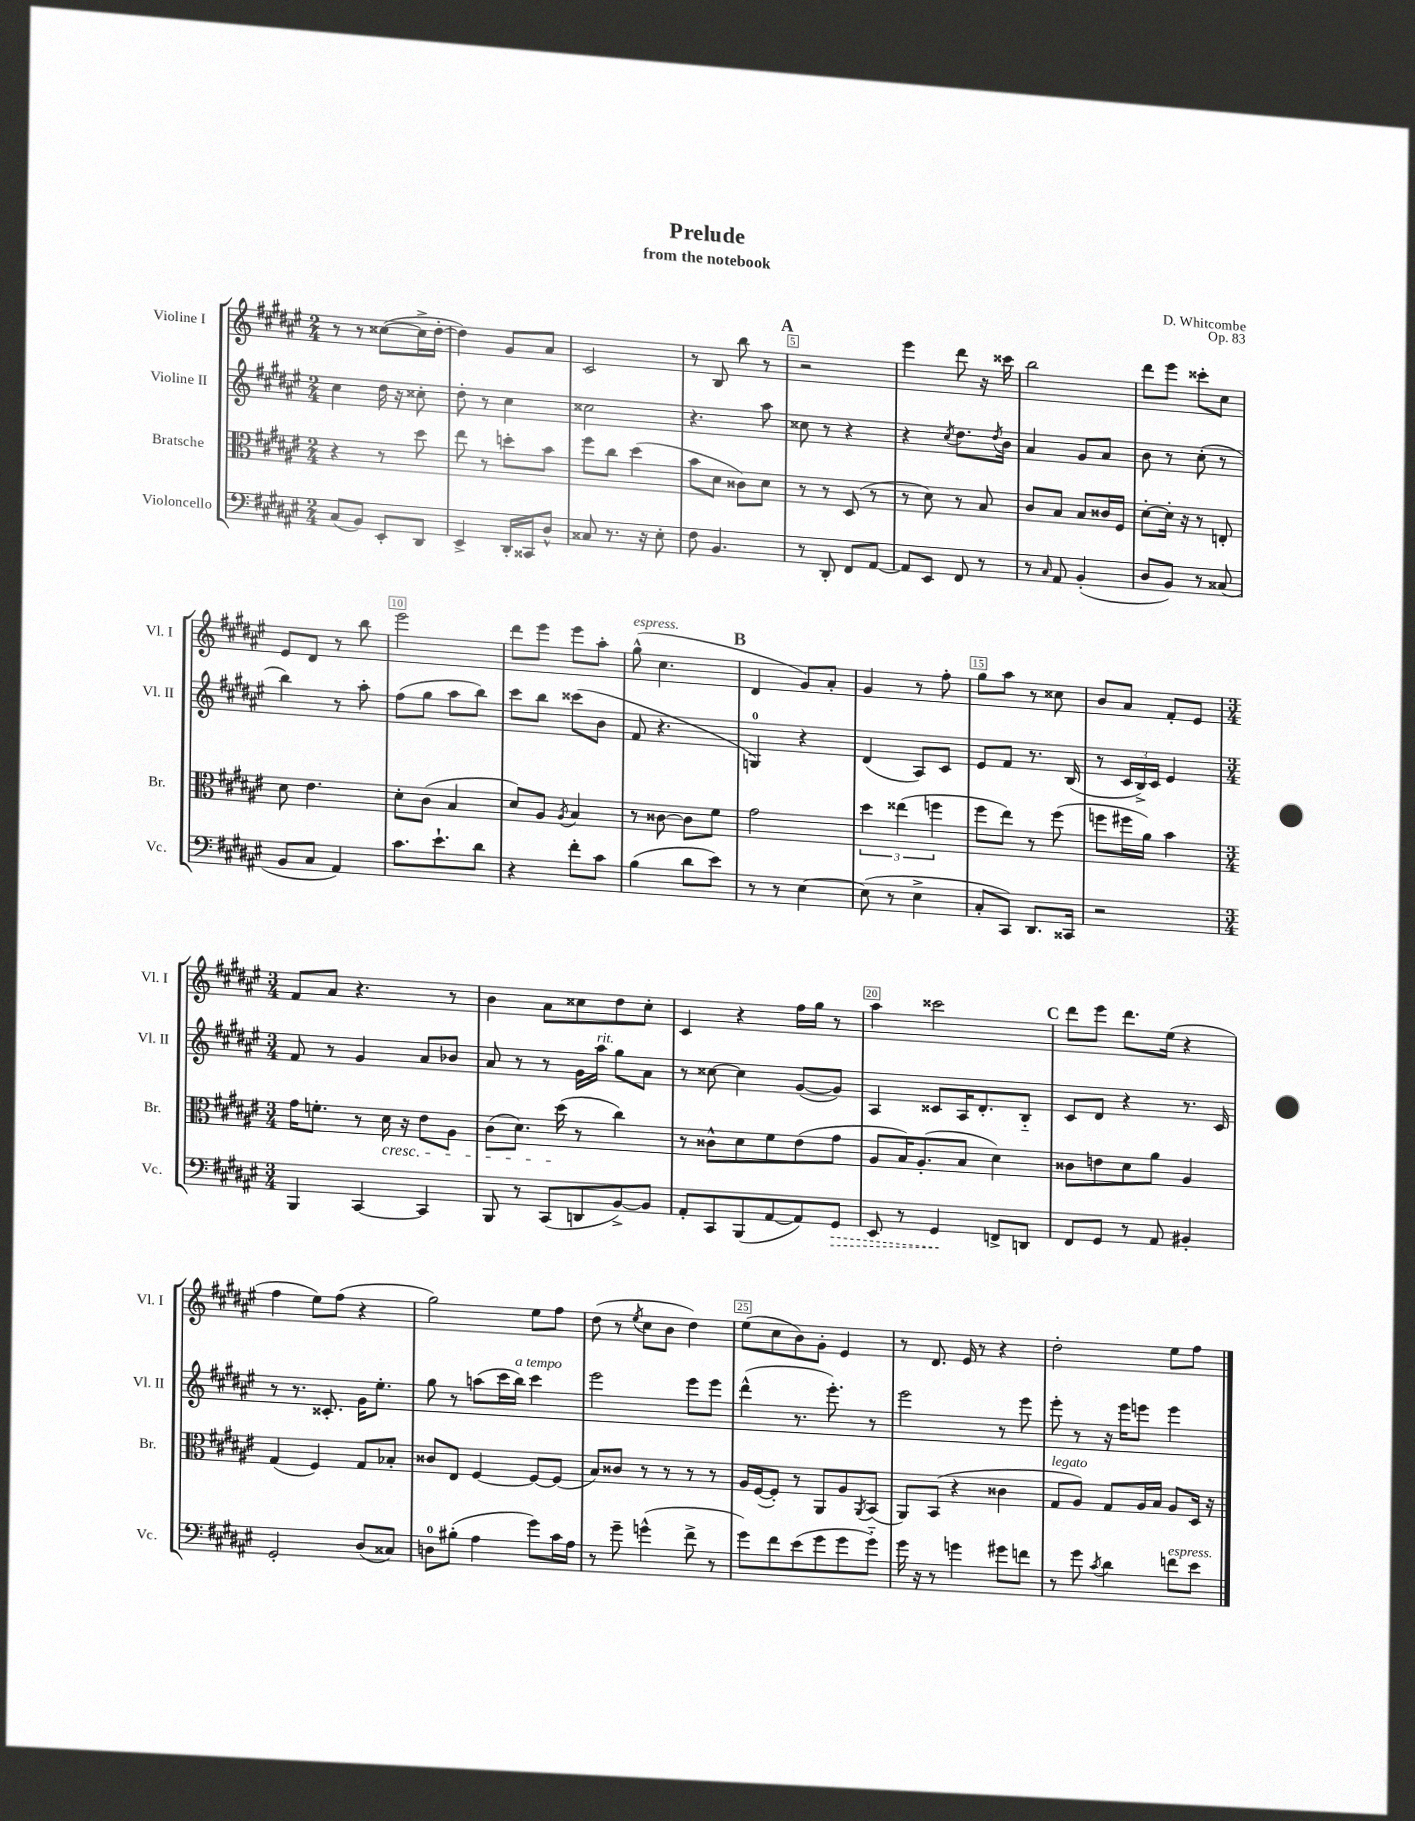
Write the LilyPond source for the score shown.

\header { title = "Prelude" composer = "D. Whitcombe" subtitle = "from the notebook" opus = "Op. 83" }
<<
\new StaffGroup <<
\new Staff = "s0" \with { instrumentName = "Violine I" shortInstrumentName = "Vl. I" } {
    \clef treble \key fis \major \numericTimeSignature \time 2/4
    r8 r8 cisis''8~( cisis''16-> dis''16~-. |
    dis''4) gis'8 ais'8 |
    cis'2 |
    r8 b8 b''8 r8 |
    \mark \markup { \bold "A" } r2 |
    eis'''4 dis'''8 r16 cisis'''16 |
    b''2 |
    dis'''8 eis'''8 cisis'''8-. cis''8 |
    eis'8 dis'8 r8 b''8 |
    eis'''2 |
    dis'''8 eis'''8 eis'''8 ais''8-. |
    gis''8-^^\markup { \italic "espress." }( cis''4. |
    \mark \markup { \bold "B" } dis'4 gis'8) ais'8-. |
    gis'4 r8 fis''8-. |
    gis''8 ais''8 r8 cisis''8 |
    b'8 ais'8 fis'8-. eis'8 |
    \numericTimeSignature \time 3/4 fis'8 ais'8 r4. r8 |
    b'4 ais'8 cisis''8 dis''8 cisis''8-. |
    cis'4 r4 fis''16 gis''16 r8 |
    ais''4 cisis'''2 |
    \mark \markup { \bold "C" } dis'''8 eis'''8 dis'''8. eis''16( r4 |
    fis''4 eis''8) fis''8( r4 |
    gis''2) eis''8 fis''8 |
    dis''8( r8 \acciaccatura { eis''8 } cis''8 b'8 dis''4) |
    eis''8( cis''8 b'8) gis'8-. eis'4 |
    r8 dis'8. eis'16 r8 r4 |
    dis''2-. eis''8 fis''8 \bar "|." |
}
\new Staff = "s1" \with { instrumentName = "Violine II" shortInstrumentName = "Vl. II" } {
    \clef treble \key fis \major \numericTimeSignature \time 2/4
    cis''4 dis''16 r16 cisis''8-. |
    dis''8-. r8 cis''4 |
    cisis''2 |
    r4. ais''8 |
    \mark \markup { \bold "A" } cisis''8 r8 r4 |
    r4 \acciaccatura { cis''8 } dis''8. \acciaccatura { dis''8 } b'16 |
    ais'4 gis'8 ais'8 |
    b'8 r8 cis''8-.( r8 |
    b''4) r8 ais''8-. |
    fis''8( gis''8 ais''8 b''8) |
    cis'''8 b''8 cisis'''8( b'8 |
    fis'8 r4. |
    \mark \markup { \bold "B" } g4-0) r4 |
    dis'4( ais8) cis'8 |
    eis'8 fis'8 r8. b16( |
    r8 \tuplet 3/2 { cis'16 b16->) cis'16 } eis'4 |
    \numericTimeSignature \time 3/4 fis'8 r8 gis'4 ais'8 bes'8 |
    ais'8 r8 r8 gis'16 ais''16^\markup { \italic "rit." } gis''8 ais'8 |
    r8 cisis''8~ cisis''4 gis'8~( gis'8) |
    ais4 cisis'8 ais16 dis'8.-. b8-_ |
    \mark \markup { \bold "C" } cis'8 dis'8 r4 r8. cis'16 |
    r8 r8. cisis'8.-. gis'16 eis''8.-. |
    gis''8 r8 a''8( cis'''16 b''16^\markup { \italic "a tempo" }) cis'''4 |
    eis'''2 eis'''8 eis'''8 |
    dis'''4-^( r8. eis'''8.-.) r8 |
    eis'''2 r8 eis'''8 |
    eis'''8-. r8 r16 eis'''16 e'''8 e'''4 \bar "|." |
}
\new Staff = "s2" \with { instrumentName = "Bratsche" shortInstrumentName = "Br." } {
    \clef alto \key fis \major \numericTimeSignature \time 2/4
    r4 r8 dis''8 |
    eis''8 r8 d''8-. b'8 |
    fis''8 cis''8 dis''4( |
    b'8 dis'8 cisis'8) dis'8 |
    \mark \markup { \bold "A" } r8 r8 dis8( r8 |
    r8 dis'8) r8 b8 |
    cis'8 b8 b8 cisis'16 fis16 |
    dis'8~-. dis'16-. r16 r8 e8-. |
    dis'8 eis'4. |
    dis'8-. cis'8( b4 |
    dis'8) ais8 \acciaccatura { ais8 } b4 |
    r8 cisis'8~ cisis'8 fis'8 |
    \mark \markup { \bold "B" } gis'2 |
    \tuplet 3/2 { dis''4 eisis''4( f''4 } |
    fis''8 eis''8) r8 fis''8( |
    f''8 fis''16 ais'16) b'4 |
    \numericTimeSignature \time 3/4 gis'16 f'8.-. r8 dis'16\cresc r16 eis'8 ais8 |
    cis'8( dis'8.) dis''16\!( r8 cis''4) |
    r8 cisis'8-^ dis'8 fis'8 eis'8( gis'8 |
    ais8 b16) ais8.-.( b8 dis'4) |
    \mark \markup { \bold "C" } cisis'8 e'8 dis'8 ais'8 ais4 |
    gis4( fis4) gis8 bes8-. |
    cisis'8 eis8 fis4~ fis8~ fis8( |
    b8) cisis'8 r8 r8 r8 r8 |
    ais16 fis16~( fis8-.) r8 ais,8 ais8 \acciaccatura { ais,8 } b,8( |
    ais,8) b,8( r4 cisis'4 |
    gis8^\markup { \italic "legato" } ais8) gis8 ais16 b16 ais8 dis16 r16 \bar "|." |
}
\new Staff = "s3" \with { instrumentName = "Violoncello" shortInstrumentName = "Vc." } {
    \clef bass \key fis \major \numericTimeSignature \time 2/4
    cis8( b,8) eis,8-. dis,8 |
    eis,4-> dis,16-. cisis,16 dis8-^ |
    cisis8 r8. r16 eis8-. |
    fis8 b,4. |
    \mark \markup { \bold "A" } r8 dis,8-. fis,8 ais,8~ |
    ais,8 eis,8 fis,8 r8 |
    r8 \grace { cis16 } ais,8 b,4-.( |
    dis8 b,8) r8 cisis8( |
    b,8 cis8 ais,4) |
    cis'8. eis'8.-! dis'8 |
    r4 fis'8-. cis'8 |
    b4( dis'8 eis'8) |
    \mark \markup { \bold "B" } r8 r8 eis4~ |
    eis8( r8 eis4-> |
    cis8-. cis,8) dis,8. cisis,16 |
    r2 |
    \numericTimeSignature \time 3/4 b,,4 cis,4~ cis,4 |
    b,,8 r8 cis,8( d,8 b,8~->) b,8 |
    ais,8-. cis,8 b,,8( ais,8~ ais,8) \once \override Hairpin.style = #'dashed-line gis,8\> |
    eis,8 r8 gis,4\! f,8-> d,8 |
    \mark \markup { \bold "C" } fis,8 gis,8 r8 ais,8 bis,4-. |
    gis,2-. dis8( cisis8) |
    d8-0 bis8-.( ais4 gis'8) cis'16 ais16 |
    r8 gis'8-- g'4-^( fis'8-> r8 |
    gis'8) fis'8 eis'8( gis'8 gis'8 gis'8-_) |
    gis'16 r16 r8 g'4 gis'8 f'8 |
    r8 gis'8 \acciaccatura { cis'8 } dis'4 f'8^\markup { \italic "espress." } eis'8 \bar "|." |
}
>>
>>
\layout { \context { \Score \override BarNumber.break-visibility = ##(#f #t #t) barNumberVisibility = #(every-nth-bar-number-visible 5) \override BarNumber.stencil = #(make-stencil-boxer 0.1 0.3 ly:text-interface::print) } }
